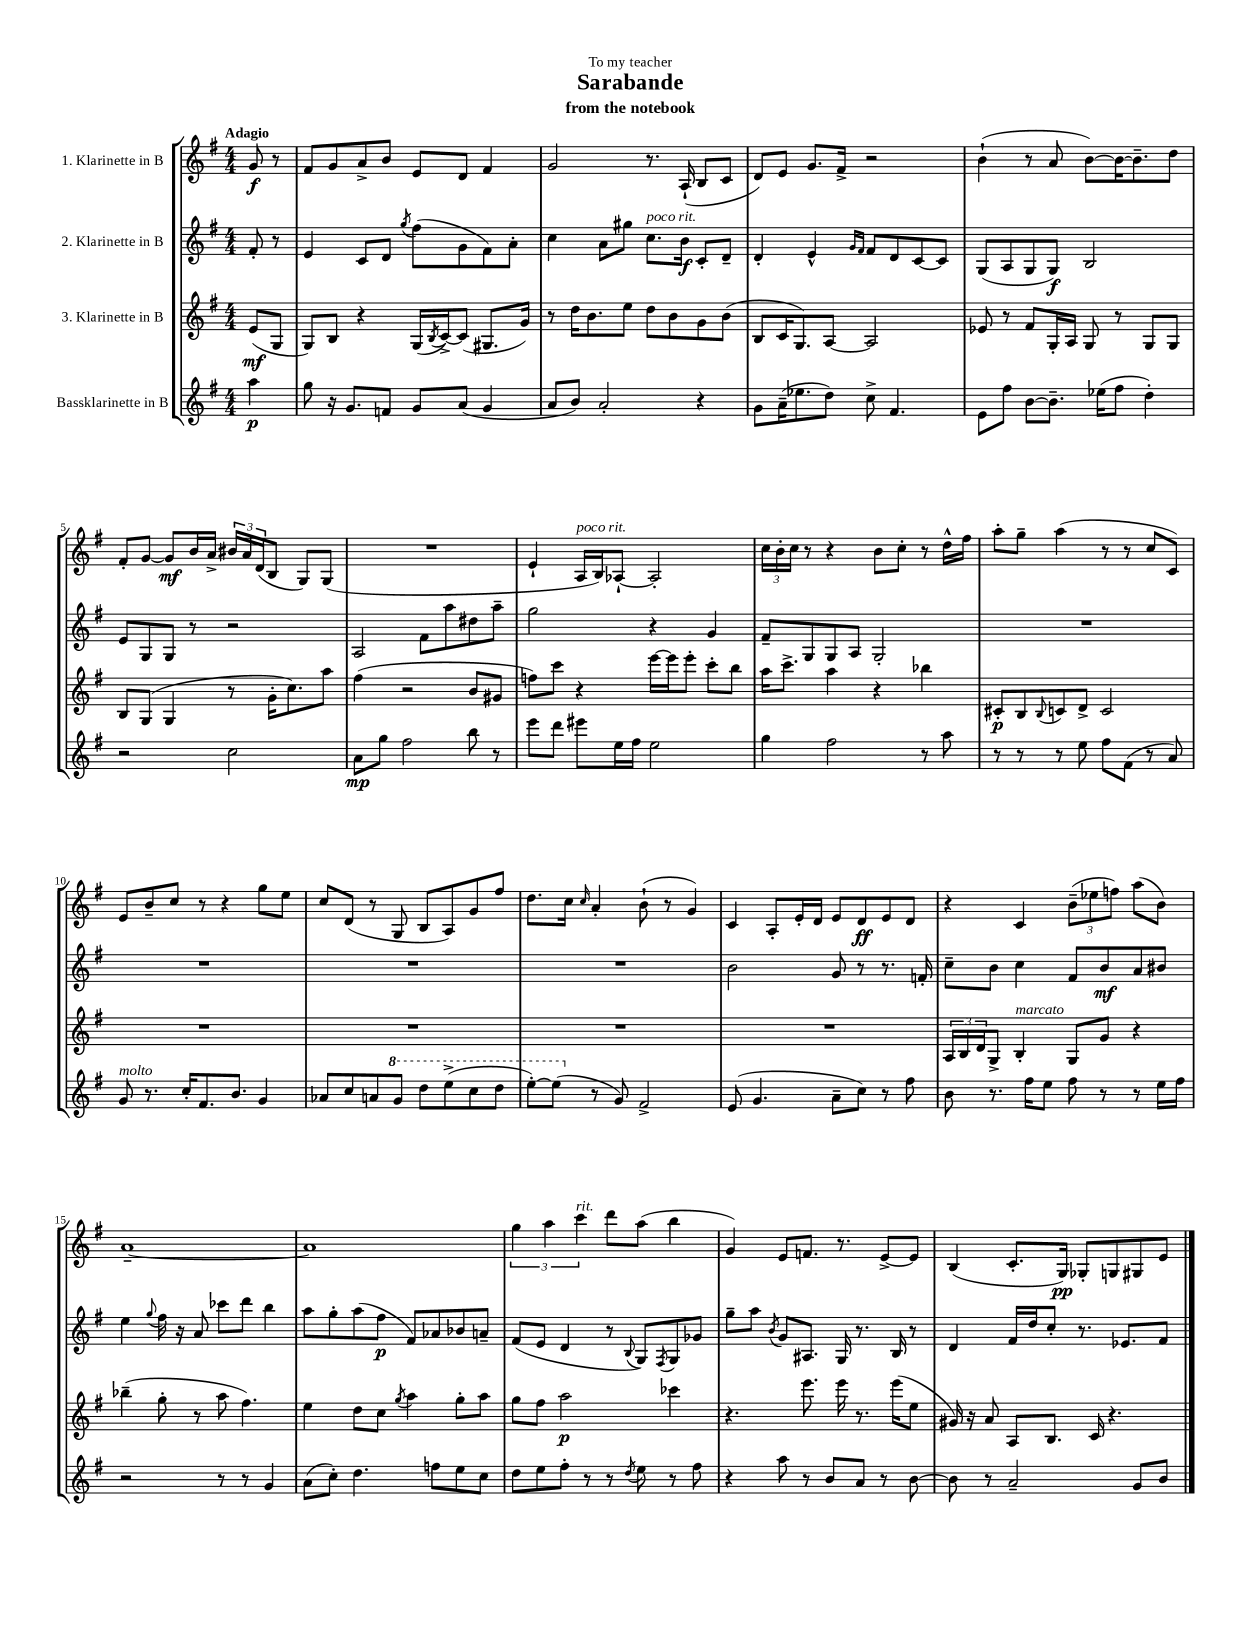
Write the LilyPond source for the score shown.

\header { title = "Sarabande" subtitle = "from the notebook" dedication = "To my teacher" }
<<
\new StaffGroup <<
\new Staff = "s0" \with { instrumentName = "1. Klarinette in B" } {
    \clef treble \key g \major \numericTimeSignature \time 4/4 \partial 4 \tempo "Adagio"
    g'8\f r8 |
    fis'8 g'8 a'8-> b'8 e'8 d'8 fis'4 |
    g'2 r8. a16-!( b8 c'8 |
    d'8) e'8 g'8. fis'16-> r2 |
    b'4-!( r8 a'8 b'8~) b'16~ b'8.-- d''8 |
    fis'8-. g'8~ g'8\mf b'16 a'16-> \tuplet 3/2 { bis'16 a'16 d'16( } b8 g8) g8( |
    R1 |
    e'4-! a16^\markup { \italic "poco rit." } b16) aes8~-! aes2-. |
    \tuplet 3/2 { c''16 b'16-. c''16 } r8 r4 b'8 c''8-. r8 d''16-^ fis''16 |
    a''8-. g''8-- a''4( r8 r8 c''8 c'8) |
    e'8 b'8-- c''8 r8 r4 g''8 e''8 |
    c''8 d'8( r8 g8 b8 a8) g'8 fis''8 |
    d''8. c''16 \grace { c''16 } a'4-. b'8-!( r8 g'4) |
    c'4 a8-. e'16-. d'16 e'8 d'8\ff e'8 d'8 |
    r4 c'4 \tuplet 3/2 { b'8--( ees''8 f''8) } a''8( b'8) |
    a'1~-- |
    a'1 |
    \tuplet 3/2 { g''4 a''4 c'''4^\markup { \italic "rit." } } d'''8 a''8( b''4 |
    g'4) e'8 f'8. r8. e'8~-> e'8 |
    b4( c'8.-. g16\pp) ges8-. g8 gis8 e'8 \bar "|." |
}
\new Staff = "s1" \with { instrumentName = "2. Klarinette in B" } {
    \clef treble \key g \major \numericTimeSignature \time 4/4 \partial 4
    fis'8-. r8 |
    e'4 c'8 d'8 \acciaccatura { g''8 } fis''8( g'8 fis'8) a'8-. |
    c''4 a'8 gis''8 c''8.^\markup { \italic "poco rit." } b'16\f c'8-. d'8-- |
    d'4-. e'4-^ \grace { g'16 fis'16 } fis'8 d'8 c'8~ c'8 |
    g8( a8 g8 g8\f) b2 |
    e'8 g8 g8 r8 r2 |
    a2 fis'8 a''8 dis''8 a''8-- |
    g''2 r4 g'4 |
    fis'8-- g8 g8 a8 g2-. |
    R1 |
    R1 |
    R1 |
    R1 |
    b'2 g'8 r8 r8. f'16-. |
    c''8-- b'8 c''4 fis'8 b'8\mf a'8 bis'8 |
    e''4 \appoggiatura { g''8 } fis''16 r16 a'8 ces'''8 d'''8 b''4 |
    a''8 g''8-. a''8( fis''8\p fis'8) aes'8 bes'8 a'8-- |
    fis'8( e'8 d'4 r8 \appoggiatura { b8 } g8) \acciaccatura { fis8 } g8 ges'8 |
    g''8-- a''8 \acciaccatura { b'8 } g'8 ais8. g16 r8. b16 r8 |
    d'4 fis'16 d''16 c''8-. r8. ees'8. fis'8 \bar "|." |
}
\new Staff = "s2" \with { instrumentName = "3. Klarinette in B" } {
    \clef treble \key g \major \numericTimeSignature \time 4/4 \partial 4
    e'8\mf( g8 |
    g8) b8 r4 g16( \acciaccatura { b8 } c'16~->) c'8( gis8. g'16) |
    r8 d''16 b'8. e''8 d''8 b'8 g'8 b'8( |
    b8 c'16 g8.) a8~ a2 |
    ees'8 r8 fis'8 g16-. a16 g8 r8 g8 g8 |
    b8 g8( g4 r8 g'16-. c''8.) a''8 |
    fis''4( r2 b'8 gis'8 |
    f''8) c'''8 r4 e'''16~ e'''16 e'''8-. c'''8-. b''8 |
    a''16 c'''8.-> a''4 r4 bes''4 |
    cis'8-.\p b8 \appoggiatura { b8 } c'8 d'8-> c'2 |
    R1 |
    R1 |
    R1 |
    R1 |
    \tuplet 3/2 { a16 b16 d'16 } g8-> b4-.^\markup { \italic "marcato" } g8 g'8 r4 |
    bes''4--( g''8-. r8 a''8 fis''4.) |
    e''4 d''8 c''8 \acciaccatura { g''8 } a''4 g''8-. a''8 |
    g''8 fis''8 a''2\p ces'''4 |
    r4. e'''8. e'''16 r8. e'''16( e''8 |
    gis'16) r16 a'8 a8 b8. c'16 r4. \bar "|." |
}
\new Staff = "s3" \with { instrumentName = "Bassklarinette in B" } {
    \clef treble \key g \major \numericTimeSignature \time 4/4 \partial 4
    a''4\p |
    g''8 r16 g'8. f'8 g'8 a'8( g'4 |
    a'8 b'8) a'2-. r4 |
    g'8 a'16--( ees''8. d''8) c''8-> fis'4. |
    e'8 fis''8 b'8~ b'8.-- ees''16( fis''8 d''4-.) |
    r2 c''2 |
    a'8\mp g''8 fis''2 b''8 r8 |
    e'''8 d'''8 eis'''8 e''16 fis''16 e''2 |
    g''4 fis''2 r8 a''8 |
    r8 r8 r8 e''8 fis''8 fis'8( r8 a'8) |
    g'8^\markup { \italic "molto" } r8. c''16-. fis'8. b'8. g'4 |
    aes'8 c''8 a'8 \ottava #1 g''8 d'''8 e'''8->( c'''8 d'''8 |
    e'''8~-.) e'''8( \ottava #0 r8 g'8) fis'2-> |
    e'8( g'4. a'8-- c''8) r8 fis''8 |
    b'8 r8. fis''16 e''8 fis''8 r8 r8 e''16 fis''16 |
    r2 r8 r8 g'4 |
    a'8( c''8-.) d''4. f''8 e''8 c''8 |
    d''8 e''8 fis''8-. r8 r8 \acciaccatura { d''8 } e''8 r8 fis''8 |
    r4 a''8 r8 b'8 a'8 r8 b'8~ |
    b'8 r8 a'2-- g'8 b'8 \bar "|." |
}
>>
>>
